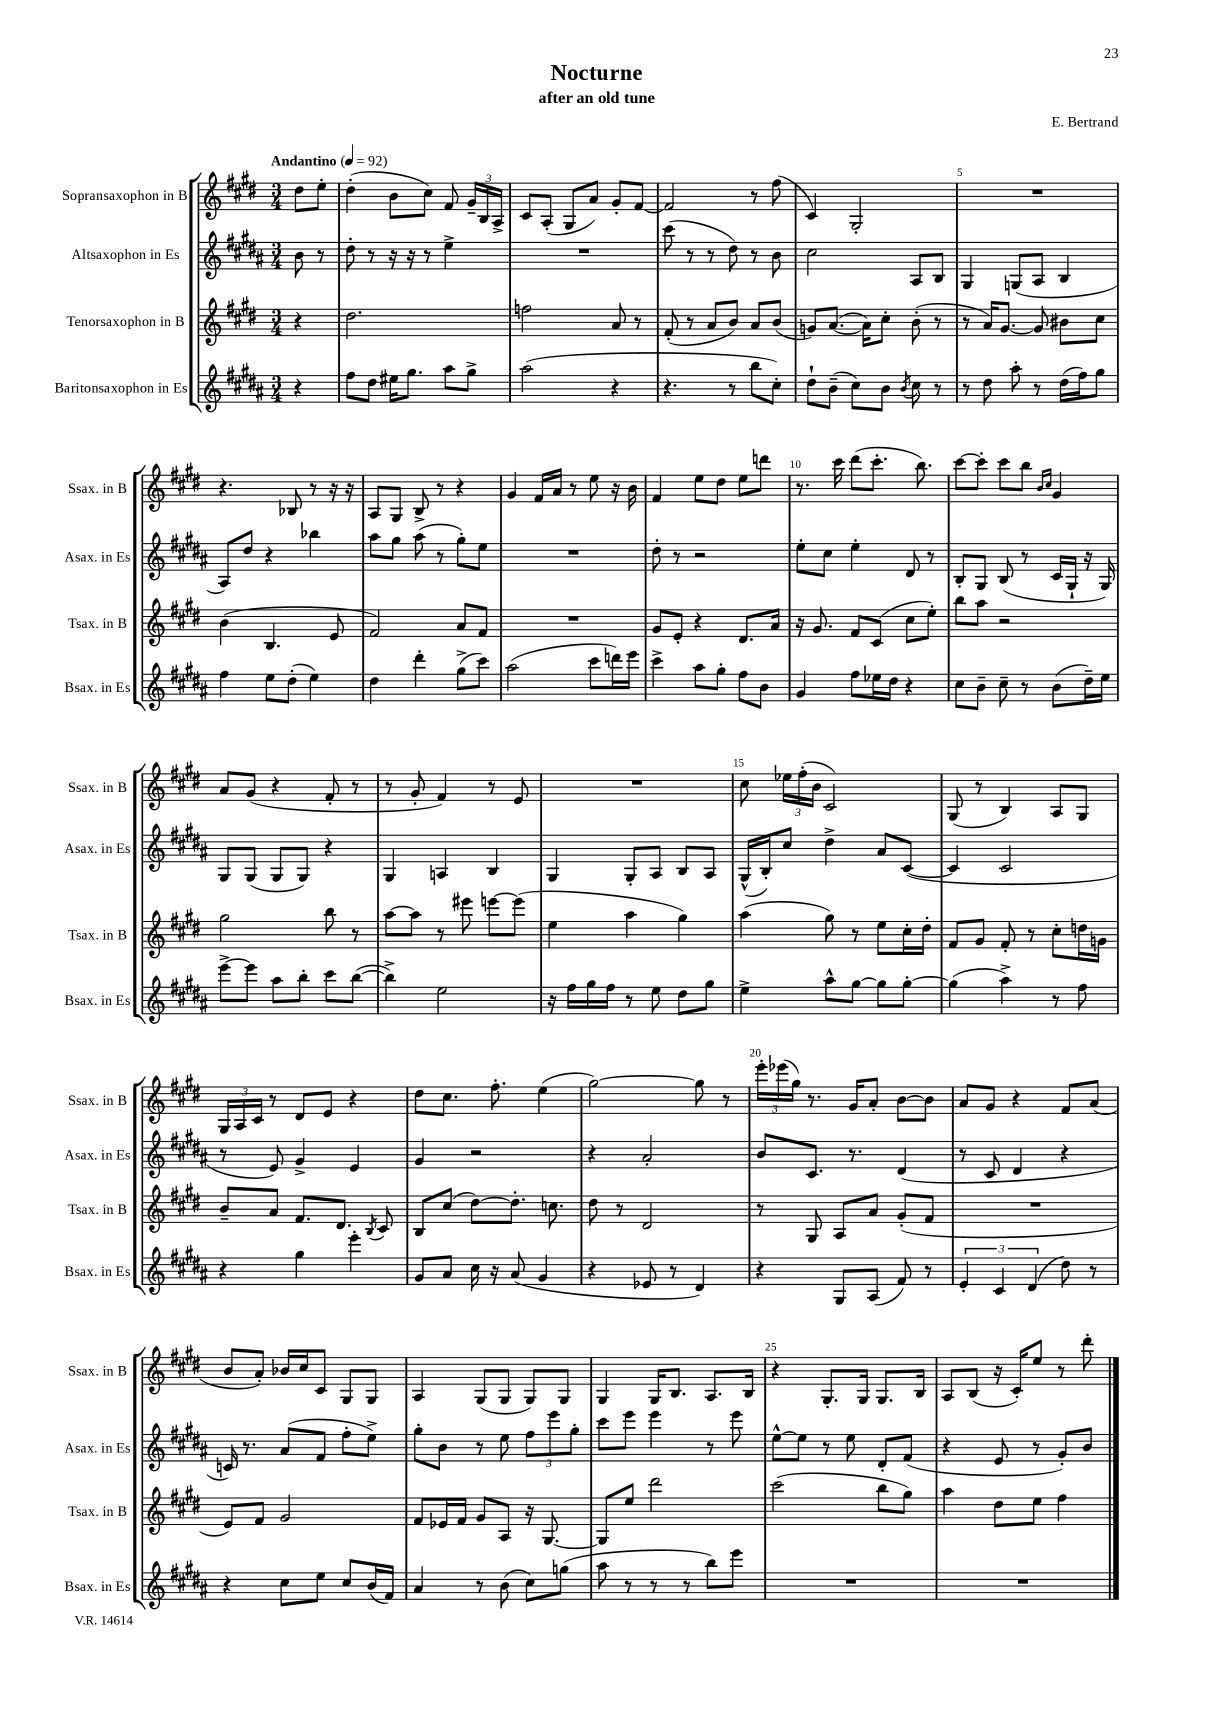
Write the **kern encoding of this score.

**kern	**kern	**kern	**kern
*part4	*part3	*part2	*part1
*staff4	*staff3	*staff2	*staff1
*I"Baritonsaxophon in Es	*I"Tenorsaxophon in B	*I"Altsaxophon in Es	*I"Sopransaxophon in B
*I'Bsax. in Es	*I'Tsax. in B	*I'Asax. in Es	*I'Ssax. in B
*clefG2	*clefG2	*clefG2	*clefG2
*k[f#c#g#d#a#]	*k[f#c#g#d#]	*k[f#c#g#d#a#]	*k[f#c#g#d#]
*M3/4	*M3/4	*M3/4	*M3/4
*MM92	*MM92	*MM92	*MM92
=	=	=	=
!	!	!	!LO:TX:a:B:t=Andantino
4r	4r	8b\	8dd#\L
.	.	8r	8ee'\J
=1	=1	=1	=1
8ff#\L	2.dd#\	8dd#'\	(4dd#'\
8dd#\J	.	8r	.
16ee#X\KL	.	16r	8b\L
8.gg#\J	.	16r	.
.	.	8r	8cc#\J)
8aa#\L	.	4ee^\	8f#/
8gg#^\J	.	.	24g#~/LL
.	.	.	24B/
.	.	.	24A^/JJ
=2	=2	=2	=2
(2aa#\	2ffn\	2.r	8c#/L
.	.	.	(8A'/J
.	.	.	8G#/L
.	.	.	8a/J)
4r	8a/	.	8g#'/L
.	8r	.	[8f#/J
=3	=3	=3	=3
4.r	(8f#'/	(8ccc#\	2f#/]
.	8r	8r	.
.	8a/L	8r	.
8r	8b/J)	8dd#\)	.
8bb\L	8a/L	8r	8r
8cc#'\J)	(8b/J	8b\	(8ff#\
=4	=4	=4	=4
8dd#`\L	8gn/L)	2cc#\	4c#/)
(8b~\J	([8.a/J	.	.
8cc#\L)	.	.	2G#'/
.	16a\KL])	.	.
8b\J	8cc#'\J	.	.
8qb/	.	.	.
8cc#\	(8b'\	8A#/L	.
8r	8r	8B/J	.
=5	=5	=5	=5
8r	8r	4G#/	2.r
8dd#\	16a/KL)	.	.
.	[8.g#/J	.	.
8aa#'\	.	(8Gn/L	.
8r	8g#/]	8A#/J	.
(16dd#\LL	8b#X\L	4B/	.
16ff#\J)	.	.	.
8gg#\J	8cc#\J	.	.
!!LO:LB:g=z
=6	=6	=6	=6
4ff#\	(4b\	8A#/L)	4.r
.	.	8dd#/J	.
8ee\L	4.B/	4r	.
(8dd#'\J	.	.	8B-X/
4ee\)	.	4bb-X\	8r
.	8e/	.	16r
.	.	.	16r
=7	=7	=7	=7
4dd#\	2f#/)	8aa#\L	8A/L
.	.	8gg#\J	8G#/J
4ddd#'\	.	(8aa#\	8B^/
.	.	8r	8r
(8gg#^\L	8a/L	8gg#'\L)	4r
8ccc#\J)	8f#/J	8ee\J	.
=8	=8	=8	=8
(2aa#\	2.r	2.r	4g#/
.	.	.	16f#/LL
.	.	.	16a/JJ
.	.	.	8r
8ccc#\L	.	.	8ee\
16dddn\L)	.	.	16r
16eee\JJ	.	.	16b\
=9	=9	=9	=9
4ccc#^\	8g#/L	8dd#'\	4f#/
.	8e'/J	8r	.
8aa#\L	4r	2r	8ee\L
8gg#'\J	.	.	8dd#\J
8ff#\L	8.d#/L	.	8ee\L
8b\J	.	.	8dddn\J
.	16a/Jk	.	.
=10	=10	=10	=10
4g#/	16r	8ee'\L	8.r
.	8.g#/	.	.
.	.	8cc#\J	.
.	.	.	16ccc#\
8ff#\L	8f#/L	4ee'\	(8ddd#\L
16ee-X\L	(8c#/J	.	8.ccc#'\J
16dd#\JJ	.	.	.
4r	8cc#\L	8d#/	.
.	.	.	8.bb\)
.	8ee'\J)	8r	.
=11	=11	=11	=11
8cc#\L	8bb\L	8B'/L	[8ccc#\L
8b~\J	8aa\J	8G#/J	8ccc#'\J]
8cc#~\	2r	(8B/	8ccc#\L
8r	.	8r	8bb\J
.	.	.	16qqb/LL
.	.	.	16qqcc#/JJ
(8b\L	.	16c#/LL	4g#/
.	.	16G#`/JJ	.
16dd#~\L)	.	16r	.
16ee\JJ	.	16G#/)	.
!!LO:LB:g=z
=12	=12	=12	=12
[8eee^\L	2gg#\	8G#/L	8a/L
8eee\J]	.	(8G#/J	(8g#/J
8aa#\L	.	8G#/L	4r
8bb'\J	.	8G#/J)	.
8ccc#\L	8bb\	4r	8f#'/
([8bb\J	8r	.	8r
=13	=13	=13	=13
4bb^\])	[8aa\L	4G#/	8r
.	8aa\J]	.	8g#'/
2ee\	8r	4An/	4f#/)
.	8eee#X\	.	.
.	[8eeen\L	4B/	8r
.	(8eee\J]	.	8e/
=14	=14	=14	=14
16r	4ee\	4G#/	2.r
16ff#\LL	.	.	.
16gg#\	.	.	.
16ff#\JJ	.	.	.
8r	4aa\	8G#'/L	.
8ee\	.	8A#/J	.
8dd#\L	4gg#\)	8B/L	.
8gg#\J	.	8A#/J	.
=15	=15	=15	=15
4ee^\	(4aa\	(16G#^^/LL	8cc#\
.	.	16B'/J)	.
.	.	8cc#/J	24ee-X\LL
.	.	.	(24ff#'\
.	.	.	24b\JJ
8aa#^^\L	8gg#\)	4dd#^\	2c#/)
[8gg#\J	8r	.	.
8gg#\L]	8ee\L	8a#/L	.
[8gg#'\J	16cc#'\L	([8c#/J	.
.	16dd#'\JJ	.	.
=16	=16	=16	=16
(4gg#\]	8f#/L	4c#/]	(8G#/
.	8g#/J	.	8r
4aa#^\)	8f#'/	2c#/	4B/)
.	8r	.	.
8r	8cc#'\L	.	8A/L
8ff#\	16ddn\L	.	8G#/J
.	16gn\JJ	.	.
!!LO:LB:g=z
=17	=17	=17	=17
4r	8b~/L	8r	24G#/LL
.	.	.	24A/
.	.	.	24c#/JJ
.	8a/J	8e/)	8r
4gg#\	8.f#/L	4g#^/	8d#/L
.	.	.	8e/J
.	8.d#/J	.	.
4eee'\	.	4e/	4r
.	8qB/	.	.
.	8c#/	.	.
=18	=18	=18	=18
8g#/L	8B/L	4g#/	8dd#\L
8a#/J	(8cc#/J	.	8.cc#\J
16cc#\	[8dd#\L)	2r	.
16r	.	.	8.ff#'\
(8a#/	8.dd#'\J]	.	.
4g#/	.	.	(4ee\
.	8.ccn\	.	.
=19	=19	=19	=19
4r	8dd#\	4r	[2gg#\)
.	8r	.	.
8e-X/	2d#/	2a#'/	.
8r	.	.	.
4d#/)	.	.	8gg#\]
.	.	.	8r
=20	=20	=20	=20
4r	8r	8b/L	24eee'\LL
.	.	.	(24eee-X\
.	.	.	24gg#\JJ)
.	8G#/	8.c#/J	8.r
8G#/L	8A/L	.	.
.	.	8.r	16g#/KL
(8A#/J	8a/J	.	8a'/J
8f#/)	(8g#'/L	(4d#/	[8b\L
8r	8f#/J	.	8b\J]
=21	=21	=21	=21
6e'/	2.r	8r	8a/L
.	.	8c#/	8g#/J
6c#/	.	.	.
.	.	4d#/	4r
(6d#/	.	.	.
8dd#\)	.	4r	8f#/L
8r	.	.	(8a/J
!!LO:LB:g=z
=22	=22	=22	=22
4r	8e/L)	16cn/)	8b/L
.	.	8.r	.
.	8f#/J	.	8a'/J)
8cc#\L	2g#/	(8a#/L	16b-X/LL
.	.	.	16cc#/J
8ee\J	.	8f#/J	8c#/J
8cc#/L	.	8ff#'\L	8G#/L
(16b/L	.	8ee^\J)	8G#/J
16f#/JJ)	.	.	.
=23	=23	=23	=23
4a#/	8f#/L	8gg#'\L	4A/
.	16e-X/L	8b\J	.
.	16f#/JJ	.	.
8r	8g#/L	8r	(8G#/L
(8b\	8A/J	8ee\	8G#/J
8cc#\L)	16r	12ff#\L	8G#/L)
.	[8.G#/	.	.
.	.	12eee\	.
(8ggn\J	.	.	8G#/J
.	.	12gg#'\J	.
=24	=24	=24	=24
8aa#\	8G#/L]	8ccc#\L	4G#/
8r	8ee/J	8eee\J	.
8r	2ddd#\	4eee\	16G#/KL
.	.	.	8.B/J
8r	.	.	.
8bb\L)	.	8r	8.A/L
8eee\J	.	8eee\	.
.	.	.	16B/Jk
=25	=25	=25	=25
2.r	(2ccc#\	[8ee^^\L	4r
.	.	8ee\J]	.
.	.	8r	8.G#'/L
.	.	8ee\	.
.	.	.	16G#/Jk
.	8bb\L	8d#'/L	8.G#/L
.	8gg#\J)	(8f#/J	.
.	.	.	16B/Jk
=26	=26	=26	=26
2.r	4aa\	4r	8A/L
.	.	.	(8B/J
.	8dd#\L	8e/	16r
.	.	.	16c#'/KL)
.	8ee\J	8r	8ee/J
.	4ff#\	8g#'/L)	8r
.	.	8b/J	8ddd#'\
==	==	==	==
*-	*-	*-	*-
